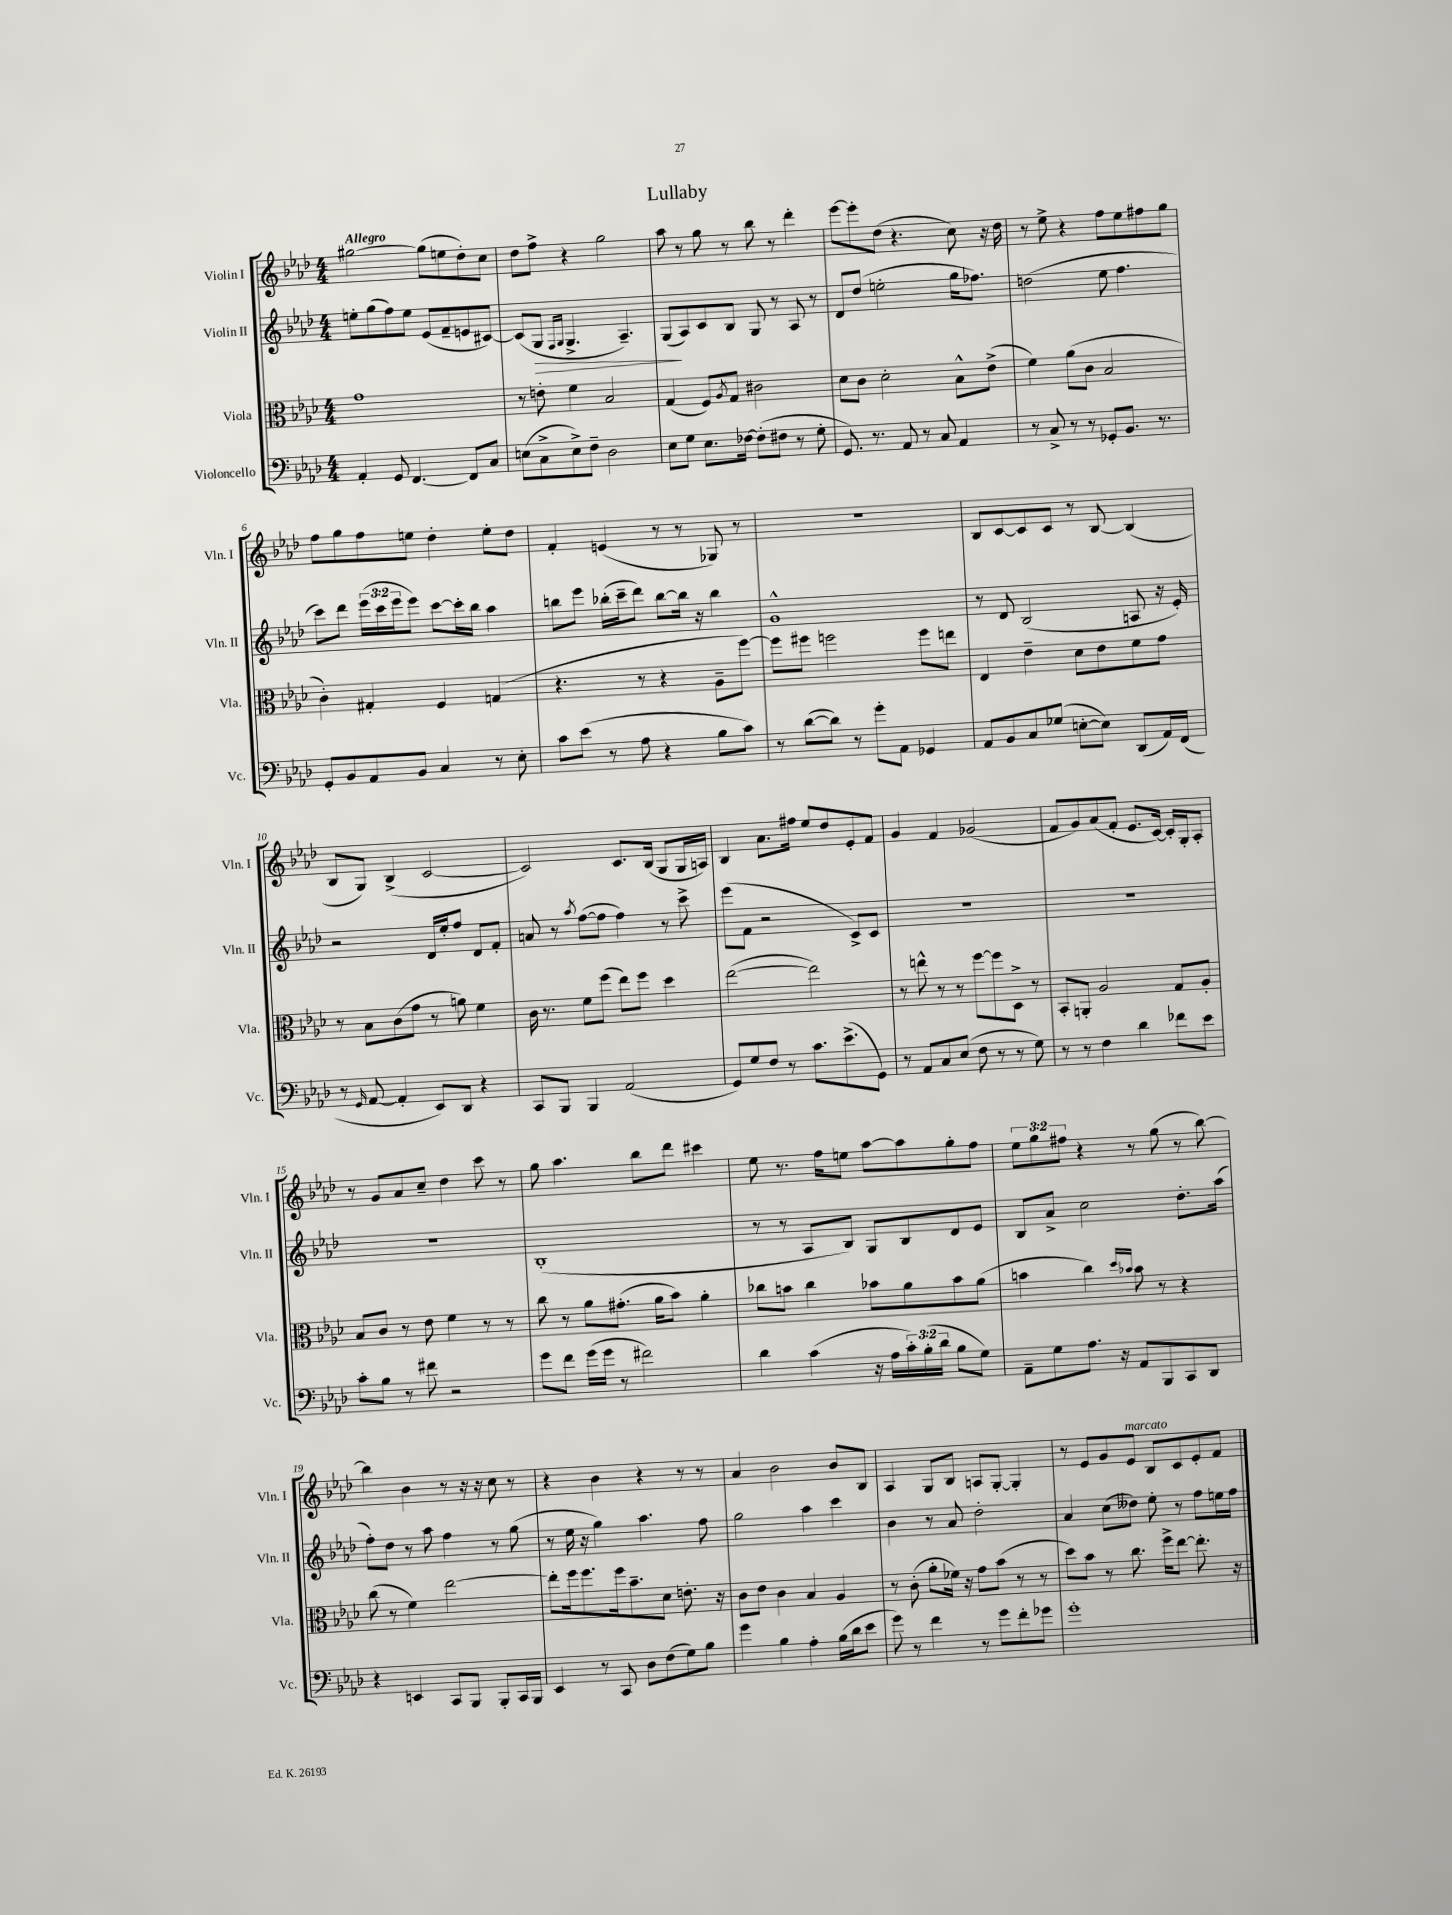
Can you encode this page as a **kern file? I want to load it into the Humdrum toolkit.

**kern	**kern	**kern	**kern
*staff4	*staff3	*staff2	*staff1
*clefF4	*clefC3	*clefG2	*clefG2
*k[b-e-a-d-]	*k[b-e-a-d-]	*k[b-e-a-d-]	*k[b-e-a-d-]
*M4/4	*M4/4	*M4/4	*M4/4
4AA-'	1g	8ee'	[2gg#
.	.	(8gg	.
8GG	.	8ff)	.
[4.FF	.	8ee	.
.	.	(8e-	(8gg#]
.	.	8f~	8ee
8FF]	.	8e	8dd-')
8C	.	[8c#)	8cc
=	=	=	=
(8E	8r	(8c#]	8dd-
8C^	8e'	8G	8ff^
.	.	16qqF	.
.	.	16qqG	.
8E^)	4f	4.G^	4r
8F~	.	.	.
2D-	2B-	.	2gg
.	.	4.A-~)	.
=	=	=	=
8E-	(4G	(8G	8aa-
8G	.	8A-)	8r
8.E-	8F)	8c	8gg
.	8qA-	.	.
.	8G	8B-	8r
[16F-	.	.	.
(8F-']	2c#	8G	8bb-
8F#	.	8r	8r
8r	.	8A-	4ddd-'
8G'	.	8r	.
=	=	=	=
8.GG)	8d-	8d-	[8eee-
.	8c	(8dd-	8eee-']
8.r	.	.	.
.	2d-'	2ee'	(8dd-
8AA-	.	.	4.r
8r	.	.	.
8C	.	.	.
4AA-	8B-^^	16gg	8cc)
.	.	8.ff-)	.
.	(8e-^	.	16r
.	.	.	16dd-
=	=	=	=
8r	4f)	(2dd	8r
8C^	.	.	8ee-^
8r	(8a-	.	4r
8r	8c	.	.
8GG-'	2B-	8ee-	8ff
8.BB-	.	4.ff	8ee-
.	.	.	8ff#
8.r	.	.	.
.	.	.	8gg
=	=	=	=
8GG'	4c')	8ccc)	8ff
8BB-	.	8ddd-	8gg
8AA-	4G#'	(24eee-	8ff
.	.	24ccc	.
.	.	24eee-	.
8BB-	.	8eee-)	8ee
4C	4F	[8ccc	4dd-'
.	.	16ccc']	.
.	.	16bb-	.
8r	(4G	4aa-	8ee'
8E-'	.	.	8dd-
=	=	=	=
8c	4.r	8bb	4f'
(8e-	.	8eee-	.
8r	.	(16bb-'	(4e
.	.	16ccc~	.
8A-	8r	8ddd-)	.
4r	4r	[8bb-	8r
.	.	16bb-]	8r
.	.	16r	.
8B-	8A-~	4bb-	8G-)
8c)	[8ff)	.	8r
=	=	=	=
8r	8ff]	1g^^	1r
([8d-	8ff#	.	.
8d-])	2ff	.	.
8r	.	.	.
8g'	.	.	.
8AA-	.	.	.
4GG-	8ff	.	.
.	8ee	.	.
=	=	=	=
8AA-	4E-	8r	8B-
8BB-	.	8d-	[8c
8C	4e-~	(2B-	8c]
(8G-	.	.	8c
[8E'	8d-	.	8r
8E])	8e-	.	[8B-
(8DD-	8f	8A	(4B-]
16AA-)	8g	16r	.
(16FF	.	16e-')	.
=	=	=	=
8r	8r	2r	8B-
16qqGG	.	.	.
[8AA-	8B-	.	8G)
4AA-']	(8c	.	(4B-^
.	8g	.	.
8EE-)	8r	16d-	[2c
.	.	16ee-'	.
8DD-	8a)	8ff	.
4r	4f	8d-	.
.	.	8f'	.
=	=	=	=
8CC	16c	8a	2c])
.	8.r	.	.
8BBB-	.	8r	.
.	.	8qaa-	.
4BBB-	8f	([8ff	.
.	(8ff	8ff]	.
(2AA-	8ee-)	4ff)	8.c
.	8ff	.	.
.	.	.	(16B-
.	4dd-	8r	8G
.	.	8ccc^	16G
.	.	.	16A)
=	=	=	=
8GG)	([2ee-	(8eee-	4B-
8G	.	8f	.
8F	.	2r	8.a-
8r	.	.	.
.	.	.	16ff#
8.c	2ee-])	.	8ee-
.	.	.	8dd-
(8.e-^	.	.	.
.	.	8c^)	8e-'
8GG)	.	8c	8f
=	=	=	=
8r	8r	1r	4g
8AA-	8ee^^	.	.
8C	8r	.	4f
(8E-	8r	.	.
8F	[8ff	.	(2g-
8r	8ff]	.	.
8r	8D-^	.	.
8G)	8r	.	.
=	=	=	=
8r	8BB-'	1r	8f
8r	8AA'	.	8g)
4F	2A-	.	(8a-
.	.	.	8f'
4d-	.	.	8.e-
.	.	.	[16c)
8f-	8G	.	16c']
.	.	.	16G'
8e-	8A-'	.	8A-'
=	=	=	=
8c'	8B-	1r	8r
8B-	8c	.	8g
8r	8r	.	8a-
8f#	8e-	.	8cc~
2r	4f	.	4dd-
.	8r	.	8ccc
.	8r	.	8r
=	=	=	=
8g	8cc	(1B-'	8gg
8f	8r	.	4.aa-
(16g	8a-	.	.
16g	.	.	.
8r	(8.g#'	.	.
2f#)	.	.	8bb-
.	16a-	.	.
.	8b-)	.	8ddd-
.	4a-'	.	4ccc#
=	=	=	=
4d-	8cc-	8r	8ee-
.	8b	8r	8.r
(4c	4cc-	8A-	.
.	.	.	16ff
.	.	8B-)	8ee
16r	8b-	8G	[8aa-
16A-	.	.	.
24c')	8a-	8B-	8aa-]
(24B-'	.	.	.
24d-	.	.	.
8B-	8b-	8d-	8gg'
8G)	(8a-	8e-	8ff
=	=	=	=
8AA-~	4b	8B-	12ee-
.	.	.	12gg
8G	.	8a-^	.
.	.	.	12ff#
8.A-	4cc)	2cc	4r
16r	.	.	.
.	16qqdd-	.	.
.	16qqb-	.	.
8AA-	8b-	.	8r
8BBB-	8r	.	(8gg
8CC	4r	8.dd-'	8r
8DD-	.	.	[8bb-)
.	.	(16aa-	.
=	=	=	=
4r	(8cc	8ff')	4bb-]
.	8r	8dd-	.
4EE	4f)	8r	4b-
.	.	8aa-	.
8CC	[2ee-	4ff	8r
8BBB-	.	.	16r
.	.	.	16r
8BBB-'	.	8r	8cc
16CC	.	(8gg	8r
16BBB-	.	.	.
=	=	=	=
4EE-	8ee-']	8r	4r
.	16ff	16ee-	.
.	8.ff	16r	.
8r	.	4gg)	4b-
8CC	16ff	.	.
.	8.b-~	.	.
8D-	.	4.aa-	4r
(8F	8d-	.	.
8G)	8.e'	.	8r
8B-	.	8ff	8r
.	16r	.	.
=	=	=	=
4g	8c	2gg	4a-
.	8e-	.	.
4B-	4c	.	2b-
4A-'	4B-	4aa-	.
(16B-	4A-	4ccc	8b-
16d-	.	.	.
8e-	.	.	8B-
=	=	=	=
8g)	8r	4b-	4A-
8r	(8c'	.	.
4f	8a-'	8r	8G
.	16f-)	8a-	8B-
.	16r	.	.
8r	8g	2dd-'	8A
8g	(8b-	.	[8G'
8f'	8r	.	4G']
8g-	8r	.	.
=	=	=	=
1g'	8dd-)	4a-	8r
.	8b-	.	8e-
.	8r	(8cc	8g
.	8.cc	8dd--)	8e-
.	.	8ee-'	8B-
.	16ff^	.	.
.	[8ee-	8r	8c
.	8.ee-']	8ff	8e-'
.	.	16ee	8f
.	16r	16ff	.
==	==	==	==
*-	*-	*-	*-
